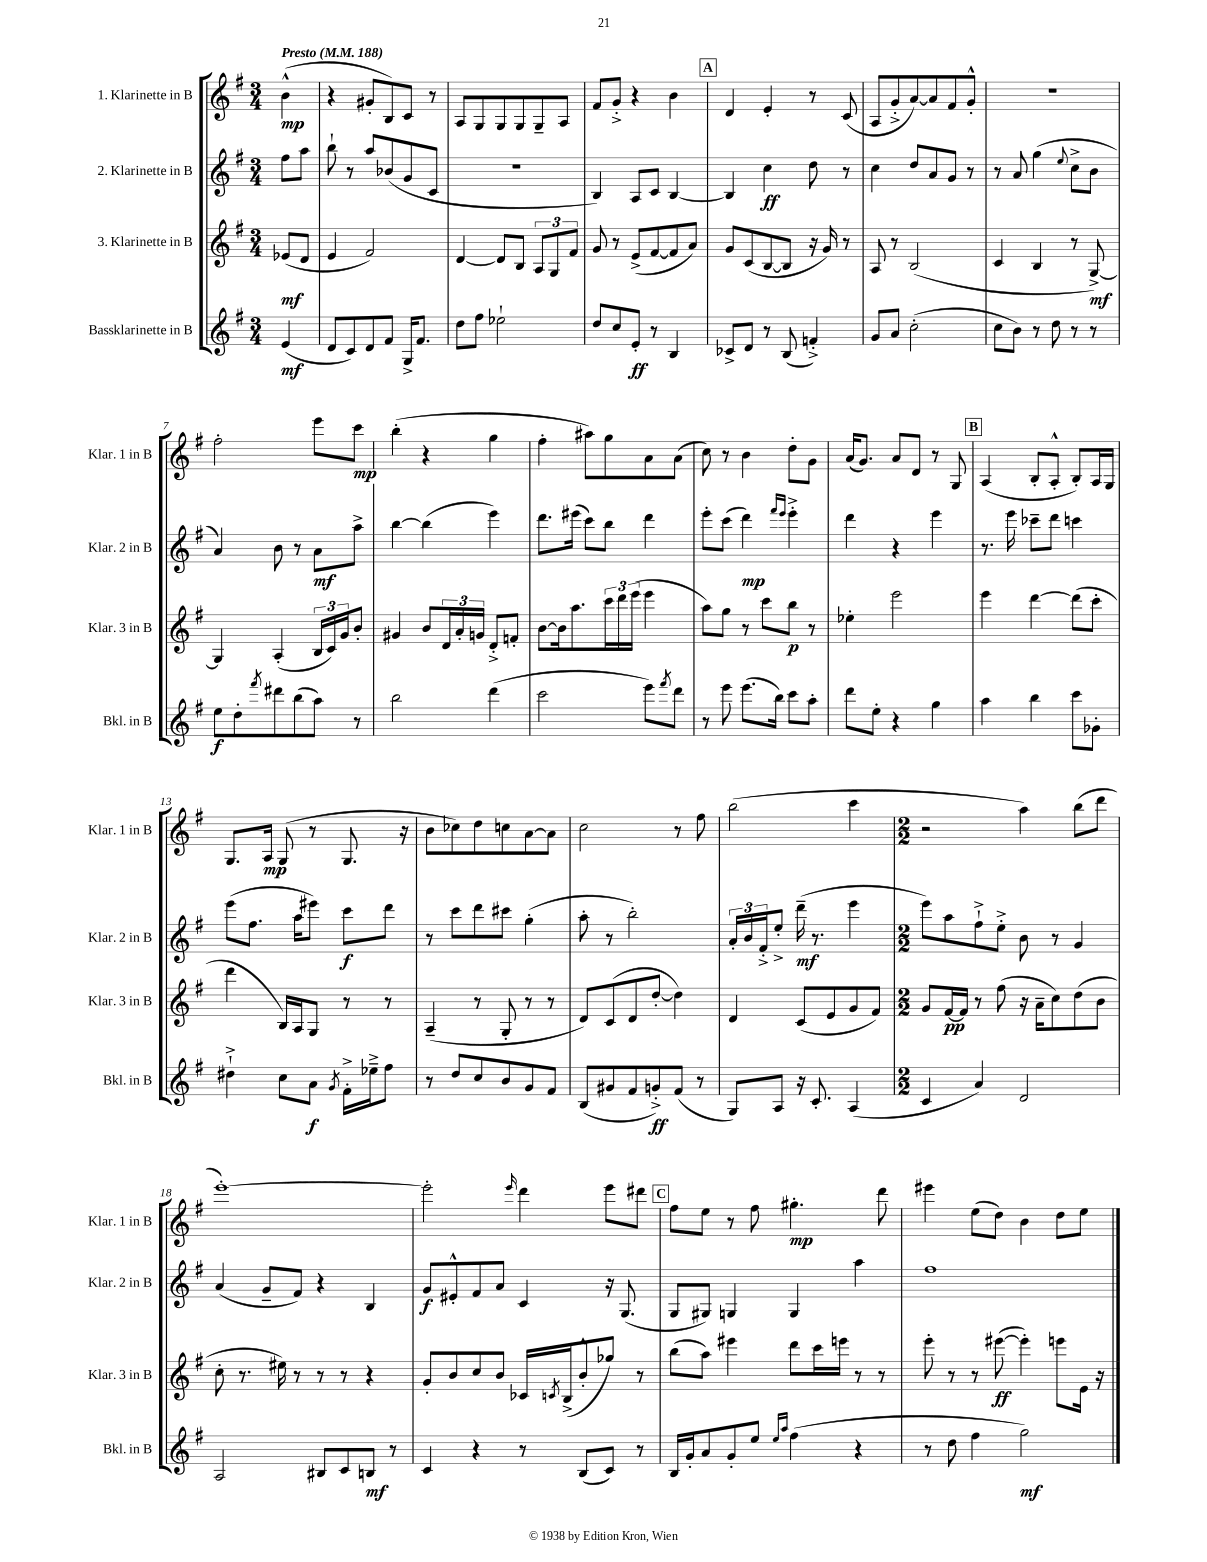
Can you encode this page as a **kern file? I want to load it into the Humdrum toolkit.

**kern	**dynam	**kern	**dynam	**kern	**dynam	**kern	**dynam
*part4	*part4	*part3	*part3	*part2	*part2	*part1	*part1
*staff4	*staff4	*staff3	*staff3	*staff2	*staff2	*staff1	*staff1
*I"Bassklarinette in B	*	*I"3. Klarinette in B	*	*I"2. Klarinette in B	*	*I"1. Klarinette in B	*
*I'Bkl. in B	*	*I'Klar. 3 in B	*	*I'Klar. 2 in B	*	*I'Klar. 1 in B	*
*clefG2	*	*clefG2	*	*clefG2	*	*clefG2	*
*k[f#]	*	*k[f#]	*	*k[f#]	*	*k[f#]	*
*M3/4	*	*M3/4	*	*M3/4	*	*M3/4	*
*MM188	*	*MM188	*	*MM188	*	*MM188	*
=	=	=	=	=	=	=	=
!	!	!	!	!	!	!LO:TX:a:B:t=Presto	!
(4e/	mf	(8e-X/L	mf	8ff#\L	.	(4b^^\	mp
.	.	8d/J	.	8aa\J	.	.	.
=1	=1	=1	=1	=1	=1	=1	=1
8d/L	.	4e/	.	8bb`\	.	4r	.
8c/)	.	.	.	8r	.	.	.
8d/	.	2f#/)	.	8aa/L	.	8g#X'/L	.
8f#/J	.	.	.	(8b-X/	.	8B/)	.
16G^/KL	.	.	.	8g/	.	8c/J	.
8.f#/J	.	.	.	.	.	.	.
.	.	.	.	8c/J	.	8r	.
=2	=2	=2	=2	=2	=2	=2	=2
8dd\L	.	[4d/	.	2.r	.	8A/L	.
8ff#\J	.	.	.	.	.	8G/	.
2ee-X`\	.	8d/L]	.	.	.	8G/	.
.	.	8B/J	.	.	.	8G/	.
.	.	12A/L	.	.	.	8G~/	.
.	.	12G/	.	.	.	.	.
.	.	.	.	.	.	8A/J	.
.	.	12f#/J	.	.	.	.	.
=3	=3	=3	=3	=3	=3	=3	=3
8dd/L	.	8g/	.	4B/)	.	8f#/L	.
8cc/	.	8r	.	.	.	8g'^/J	.
8e'/J	ff	(8e^/L	.	8A/L	.	4r	.
8r	.	[8f#/	.	8c/J	.	.	.
4B/	.	8f#/]	.	[4B/	.	4b\	.
.	.	8a/J)	.	.	.	.	.
!!LO:REH:place=s1:t=A
=4	=4	=4	=4	=4	=4	=4	=4
8c-X^/L	.	8g/L	.	4B/]	.	4d/	.
8d/J	.	(8c/	.	.	.	.	.
8r	.	[8B/	.	4cc\	ff	4e'/	.
(8B/	.	8B/J]	.	.	.	.	.
4fn'^/)	.	16r	.	8dd\	.	8r	.
.	.	16g/)	.	.	.	.	.
.	.	8r	.	8r	.	(8c/	.
=5	=5	=5	=5	=5	=5	=5	=5
8g/L	.	8A/	.	4cc\	.	8A/L	.
8a/J	.	8r	.	.	.	8g'^/	.
(2cc'\	.	(2B/	.	8dd/L	.	[8a/)	.
.	.	.	.	8a/	.	8a/]	.
.	.	.	.	8g/J	.	8f#/	.
.	.	.	.	8r	.	8g'^^/J	.
=6	=6	=6	=6	=6	=6	=6	=6
8cc\L	.	4c/	.	8r	.	2.r	.
8b\J)	.	.	.	8a/	.	.	.
8r	.	4B/	.	(4gg\	.	.	.
8dd\	.	.	.	.	.	.	.
.	.	.	.	8qqee/	.	.	.
8r	.	8r	.	8cc^\L	.	.	.
8r	.	[8G^/)	mf	8b\J	.	.	.
!!LO:LB:g=z
=7	=7	=7	=7	=7	=7	=7	=7
8ee\L	f	4G/]	.	4a/)	.	2ff#'\	.
8dd'\	.	.	.	.	.	.	.
8qfff#/	.	.	.	.	.	.	.
8ddd#X\	.	(4A'/	.	8b\	.	.	.
(8bb\	.	.	.	8r	.	.	.
8aa\J)	.	24B/LL	.	8a\L	mf	8eee\L	.
.	.	24c/)	.	.	.	.	.
.	.	24g/J	.	.	.	.	.
8r	.	8b'/J	.	8aa^\J	.	8ccc\J	mp
=8	=8	=8	=8	=8	=8	=8	=8
2bb\	.	4g#X/	.	[4bb\	.	(4bb'\	.
.	.	8b/L	.	(4bb\]	.	4r	.
.	.	24d/L	.	.	.	.	.
.	.	24a'/	.	.	.	.	.
.	.	24gn/JJ	.	.	.	.	.
(4ddd\	.	8d'^/L	.	4eee\)	.	4gg\	.
.	.	8fn'/J	.	.	.	.	.
=9	=9	=9	=9	=9	=9	=9	=9
2ccc\	.	[8b\L	.	8.ddd\L	.	4ff#'\	.
.	.	16b\k]	.	.	.	.	.
.	.	8.aa\	.	(16eee#X\Jk	.	.	.
.	.	.	.	8ccc\L)	.	8aa#X\L)	.
.	.	24ccc\L	.	8bb\J	.	8gg\	.
.	.	24ddd\	.	.	.	.	.
.	.	(24eee\JJ	.	.	.	.	.
8eee\L)	.	4eee\	.	4ddd\	.	8a\	.
8qfff#/	.	.	.	.	.	.	.
8ddd\J	.	.	.	.	.	(8a\J	.
=10	=10	=10	=10	=10	=10	=10	=10
8r	.	8aa\L)	.	8eee'\L	.	8cc\)	.
8eee\	.	8gg\J	.	(8ccc\J	.	8r	.
(8.eee\L	.	8r	.	4ddd\)	mp	4b\	.
.	.	8ccc\L	.	.	.	.	.
16bb\Jk)	.	.	.	.	.	.	.
.	.	.	.	16qqfff#/LL	.	.	.
.	.	.	.	16qqeee/JJ	.	.	.
8ccc\L	.	8bb\J	p	4eee'^\	.	8dd'\L	.
8aa'\J	.	8r	.	.	.	8g\J	.
=11	=11	=11	=11	=11	=11	=11	=11
8ddd\L	.	4ee-X'\	.	4ddd\	.	(16a/KL	.
.	.	.	.	.	.	8.g/J)	.
8ee'\J	.	.	.	.	.	.	.
4r	.	2eee\	.	4r	.	8a/L	.
.	.	.	.	.	.	8d/J	.
4gg\	.	.	.	4eee\	.	8r	.
.	.	.	.	.	.	8G/	.
!!LO:REH:place=s1:t=B
=12	=12	=12	=12	=12	=12	=12	=12
4aa\	.	4eee\	.	8.r	.	(4A/	.
.	.	.	.	16eee\	.	.	.
4bb\	.	[4ddd\	.	8ccc-X~\L	.	8B'/L	.
.	.	.	.	8ddd\J	.	8A'^^/J	.
8ccc\L	.	(8ddd\L]	.	4cccn\	.	8B'/L)	.
8g-X'\J	.	8ccc'\J	.	.	.	16A/L	.
.	.	.	.	.	.	16G/JJ	.
!!LO:LB:g=z
=13	=13	=13	=13	=13	=13	=13	=13
4dd#X`^\	.	4ddd\	.	(8eee\L	.	8.G/L	.
.	.	.	.	8.ff#\J	.	.	.
.	.	.	.	.	.	16A/Jk	mp
8cc\L	.	16B/LL)	.	.	.	(8G/	.
.	.	16A/J	.	16aa\KL	.	.	.
8a\J	f	8G/J	.	8eee#X\J)	.	8r	.
8qg/	.	.	.	.	.	.	.
16f#'^\LL	.	8r	.	8ccc\L	f	8.G/	.
16ee-X~^\J	.	.	.	.	.	.	.
8ff#\J	.	8r	.	8ddd\J	.	.	.
.	.	.	.	.	.	16r	.
=14	=14	=14	=14	=14	=14	=14	=14
8r	.	(4A~/	.	8r	.	8b\L	.
8dd/L	.	.	.	8ccc\L	.	8cc-X\)	.
8cc/	.	8r	.	8ddd\	.	8dd\	.
8b/	.	8G'/	.	8ccc#X\J	.	8ccn\	.
8g/	.	8r	.	(4gg'\	.	[8a\	.
8f#/J	.	8r	.	.	.	8a\J]	.
=15	=15	=15	=15	=15	=15	=15	=15
(8B/L	.	8d/L)	.	8aa'\	.	2cc\	.
8g#X/	.	(8c/	.	8r	.	.	.
8f#/	.	8d/	.	2bb'\)	.	.	.
8gn'^/)	ff	[8dd'/J	.	.	.	.	.
(8f#/J	.	4dd\])	.	.	.	8r	.
8r	.	.	.	.	.	8ff#\	.
=16	=16	=16	=16	=16	=16	=16	=16
8G/L)	.	4d/	.	24a'/LL	.	(2bb\	.
.	.	.	.	24b/	.	.	.
.	.	.	.	24f#'^/J	.	.	.
8A/J	.	.	.	8ee'^/J	.	.	.
16r	.	(8c/L	.	(16ddd~\	mf	.	.
8.c'/	.	.	.	8.r	.	.	.
.	.	8e/	.	.	.	.	.
(4A/	.	8g/	.	4eee\	.	4ccc\	.
.	.	8f#/J)	.	.	.	.	.
=17	=17	=17	=17	=17	=17	=17	=17
*M2/2	*	*M2/2	*	*M2/2	*	*M2/2	*
4c/	.	8g/L	.	8eee\L)	.	2r	.
.	.	[16f#/L	pp	8aa\	.	.	.
.	.	16f#/JJ]	.	.	.	.	.
4a/)	.	8r	.	8ff#`^\	.	.	.
.	.	(8ff#\	.	8ee'^\J	.	.	.
2d/	.	16r	.	8b\	.	4aa\)	.
.	.	16a~\KL	.	.	.	.	.
.	.	8cc\)	.	8r	.	.	.
.	.	(8dd\	.	4g/	.	(8bb\L	.
.	.	8b\J	.	.	.	8ddd\J	.
!!LO:LB:g=z
=18	=18	=18	=18	=18	=18	=18	=18
2A/	.	8cc'\	.	(4a/	.	[1eee')	.
.	.	8.r	.	.	.	.	.
.	.	.	.	8g~/L	.	.	.
.	.	16ee#X\)	.	.	.	.	.
.	.	8r	.	8f#/J)	.	.	.
8B#X/L	.	8r	.	4r	.	.	.
8c/	.	8r	.	.	.	.	.
8Bn/J	mf	4r	.	4B/	.	.	.
8r	.	.	.	.	.	.	.
=19	=19	=19	=19	=19	=19	=19	=19
4c/	.	8g'/L	.	8g/L	f	2eee'\]	.
.	.	8b/	.	8e#X'^^/	.	.	.
4r	.	8cc/	.	8f#/	.	.	.
.	.	8b/J	.	8a/J	.	.	.
.	.	.	.	.	.	16qqeee/	.
8r	.	16c-X/LL	.	4c/	.	4ddd\	.
.	.	8qcn/	.	.	.	.	.
.	.	(16B^/J	.	.	.	.	.
(8B/L	.	8b'^^/	.	.	.	.	.
8c/J)	.	8gg-X/J)	.	16r	.	8eee\L	.
.	.	.	.	(8.G/	.	.	.
8r	.	8r	.	.	.	8ddd#X\J	.
!!LO:REH:place=s1:t=C
=20	=20	=20	=20	=20	=20	=20	=20
16B/LL	.	(8bb\L	.	8G/L	.	8ff#\L	.
16g'/J	.	.	.	.	.	.	.
8a/	.	8aa\J)	.	8G#X/J)	.	8ee\J	.
8g'/	.	4eee#X\	.	4Gn/	.	8r	.
8ee/J	.	.	.	.	.	8ff#\	.
16qqee/LL	.	.	.	.	.	.	.
16qqaa/JJ	.	.	.	.	.	.	.
(4ff#\	.	8ddd\L	.	4G/	.	4.gg#X'\	mp
.	.	16ccc\L	.	.	.	.	.
.	.	16eeen\JJ	.	.	.	.	.
4r	.	8r	.	4aa\	.	.	.
.	.	8r	.	.	.	8ddd\	.
=21	=21	=21	=21	=21	=21	=21	=21
8r	.	8eee'\	.	1ff#	.	4eee#X\	.
8dd\	.	8r	.	.	.	.	.
4ff#\	.	8r	.	.	.	(8ee\L	.
.	.	([8eee#X\	ff	.	.	8dd\J)	.
2gg\)	mf	4eee#'\])	.	.	.	4b\	.
.	.	8eeen\L	.	.	.	8dd\L	.
.	.	16e\Jk	.	.	.	8ee\J	.
.	.	16r	.	.	.	.	.
==	==	==	==	==	==	==	==
*-	*-	*-	*-	*-	*-	*-	*-
